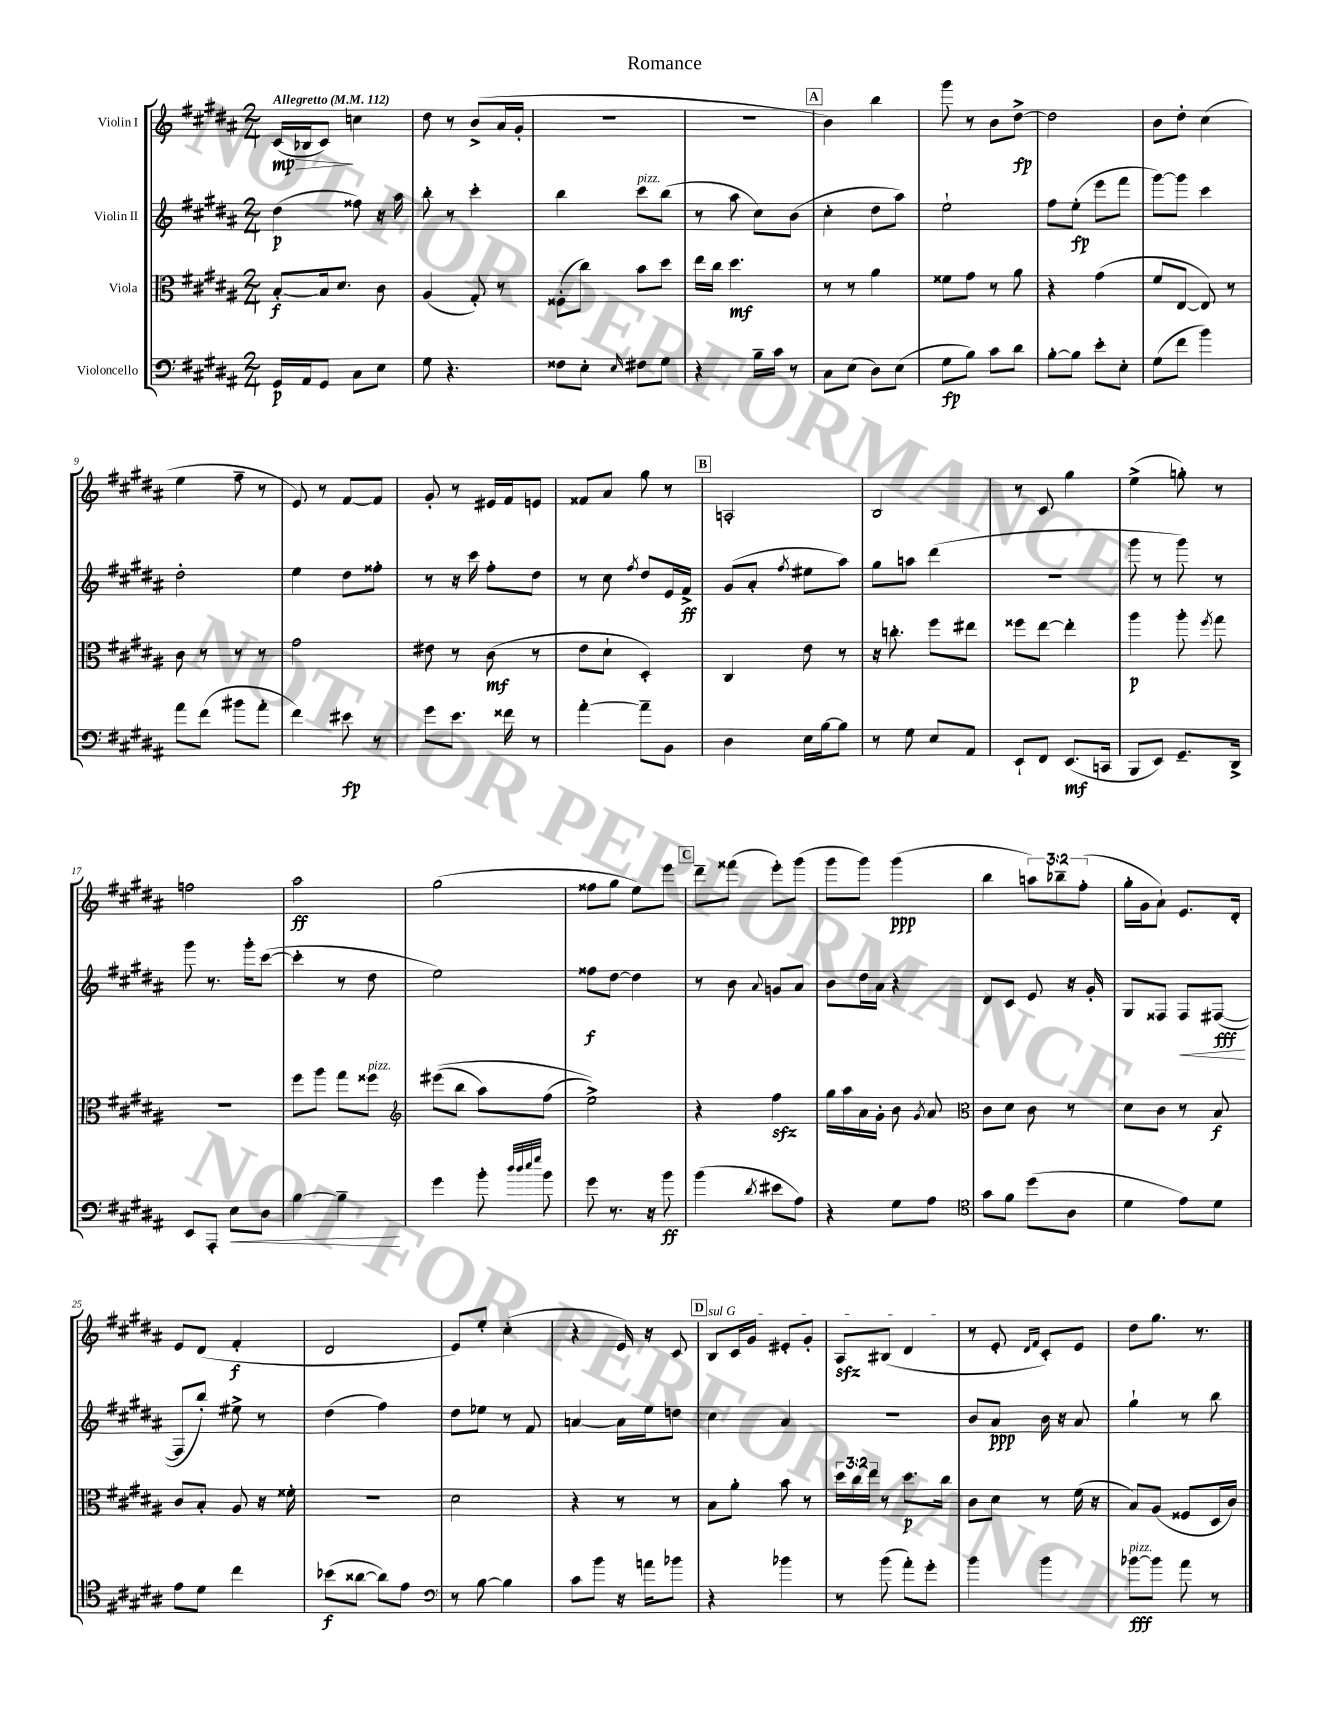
\header { title = "Romance" }
<<
\new StaffGroup <<
\new Staff = "s0" \with { instrumentName = "Violin I" } {
    \clef treble \key b \major \numericTimeSignature \time 2/4 \override Staff.TupletNumber.text = #tuplet-number::calc-fraction-text \tempo "Allegretto" 4 = 112
    \autoBeamOff cis'16[\mp\>( bes16 cis'8]\!) c''4 |
    dis''8 r8 b'8[->( ais'16 gis'16]-. |
    R2 |
    R2 |
    \mark \markup { \box "A" } b'4) b''4 |
    gis'''8 r8 b'8[ dis''8]~->\fp |
    dis''2 |
    b'8[ dis''8]-. cis''4( |
    e''4 fis''8-- r8 |
    e'8) r8 fis'8[~ fis'8] |
    gis'8-. r8 eis'16[ fis'16 e'8] |
    fisis'8[ ais'8] gis''8 r8 |
    \mark \markup { \box "B" } a2-. |
    b2 |
    r8 cis'8 gis''4 |
    e''4->( g''8-.) r8 |
    f''2 |
    ais''2\ff |
    gis''2( |
    fisis''8[ gis''8] e''8[) e'''8] |
    \mark \markup { \box "C" } dis'''8[-- fisis'''8]( e'''8[-.) gis'''8]( |
    gis'''8[ gis'''8]) gis'''4\ppp( |
    b''4 \tuplet 3/2 { a''8[) bes''8-- fis''8]-.( } |
    gis''16[-. gis'16 ais'8]-!) e'8.[ dis'16]-. |
    e'8[ dis'8]( fis'4-.\f |
    dis'2 |
    e'8[) e''8]-. cis''4-.( |
    r4 e'16) r16 cis'8 |
    \mark \markup { \box "D" } \once \override TextSpanner.bound-details.left.text = \markup { \italic "sul G" } b8[\startTextSpan cis'16 gis'16] eis'8[-. gis'8]-. |
    ais8[\sfz bis8]( dis'4\stopTextSpan |
    r8 e'8-. \grace { dis'16[ fis'16] } cis'8[-.) e'8] |
    dis''8[ gis''8.] r8. \bar "|." |
}
\new Staff = "s1" \with { instrumentName = "Violin II" } {
    \clef treble \key b \major \numericTimeSignature \time 2/4
    \autoBeamOff dis''4\p( fisis''8) r16 ais''16 |
    b''8-. r8 cis'''4-. |
    b''4 cis'''8[^\markup { \italic "pizz." } b''8]( |
    r8 ais''8 cis''8[) b'8]( |
    \mark \markup { \box "A" } cis''4-. dis''8[ ais''8]) |
    e''2-! |
    fis''8[ e''8]-.\fp( e'''8[ fis'''8] |
    gis'''8[~) gis'''8] cis'''4 |
    dis''2-. |
    e''4 dis''8[ fisis''8]-. |
    r8 r16 cis'''16 fis''8[-. dis''8] |
    r8 cis''8 \acciaccatura { fis''8 } dis''8[ e'16 fis'16]->\ff |
    \mark \markup { \box "B" } gis'8[( ais'8]-. \acciaccatura { fis''8 } eis''8[ ais''8]) |
    gis''8[ a''8] dis'''4( |
    R2 |
    gis'''8 r8 gis'''8) r8 |
    gis'''8 r8. gis'''16[-. cis'''8]~( |
    cis'''4-. r8 dis''8 |
    e''2) |
    fisis''8[\f dis''8]~ dis''4 |
    \mark \markup { \box "C" } r8 b'8 \appoggiatura { ais'8 } g'8[ ais'8] |
    b'8[ dis''16 ais'16] r4 |
    dis'8[ cis'8] e'8 r16 gis'16-. |
    gis8[ fisis8] fisis8[\< fis8]~\fff\!( |
    fis8[ b''8]-.) eis''8-> r8 |
    dis''4( fis''4) |
    dis''8[ ees''8] r8 fis'8 |
    a'4~ a'16[ e''16 d''8] |
    \mark \markup { \box "D" } cis''4 ais'4 |
    R2 |
    b'8[ ais'8]\ppp b'16 r16 ais'8 |
    gis''4-! r8 b''8 \bar "|." |
}
\new Staff = "s2" \with { instrumentName = "Viola" } {
    \clef alto \key b \major \numericTimeSignature \time 2/4 \override Staff.TupletNumber.text = #tuplet-number::calc-fraction-text
    \autoBeamOff b8[~-.\f b16 dis'8.] cis'8 |
    ais4( gis8-.) r8 |
    fisis8[-.( cis''8]) b'8[ dis''8] |
    e''16[ cis''16] dis''4.\mf |
    \mark \markup { \box "A" } r8 r8 ais'4 |
    fisis'8[ gis'8] r8 ais'8 |
    r4 gis'4( |
    fis'8[ e8]~ e8) r8 |
    cis'8 r8 r8 r8 |
    gis'2 |
    eis'8 r8 cis'8\mf( r8 |
    e'8[ dis'8]-! dis4-.) |
    \mark \markup { \box "B" } cis4 e'8 r8 |
    r16 c''8.-. fis''8[ eis''8] |
    fisis''8[ e''8]~ e''4-. |
    ais''4\p ais''8-. \acciaccatura { fis''8 } gis''8 |
    R2 |
    fis''8[ ais''8] gis''8[ fisis''8]^\markup { \italic "pizz." } |
    \clef treble eis'''8[(\( b''8] ais''8[) fis''8]( |
    e''2->)\) |
    \mark \markup { \box "C" } r4 fis''4\sfz |
    gis''16[ ais''16 ais'16 gis'16]-. b'8 \acciaccatura { gis'8 } ais'8 |
    \clef alto cis'8[ dis'8] cis'8 r8 |
    dis'8[ cis'8] r8 b8\f |
    cis'8[ b8]-. ais8 r16 fisis'16-. |
    r2 |
    dis'2 |
    r4 r8 r8 |
    \mark \markup { \box "D" } b8[ ais'8]-. b'8 r8 |
    \tuplet 3/2 { dis''16[ cis''16 e''16] } r8 dis''8.[\p cis''16] |
    cis'8[ dis'8] r8 fis'16( r16 |
    b8[) ais8]( fisis8[ dis16 cis'16]) \bar "|." |
}
\new Staff = "s3" \with { instrumentName = "Violoncello" } {
    \clef bass \key b \major \numericTimeSignature \time 2/4
    \autoBeamOff gis,16[\p ais,16 gis,8] cis8[ e8] |
    gis8 r4. |
    fisis8[ e8]-. \grace { e16 } fis8[ gis8] |
    r4 b16[-- cis'16] r8 |
    \mark \markup { \box "A" } cis8[ e8]( dis8[) e8]( |
    gis8[\fp b8]) cis'8[ dis'8] |
    b8[~-. b8] e'8[-. e8]-. |
    gis8[( fis'8] b'4) |
    ais'8[ fis'8]( bis'8[ ais'8]-. |
    fis'4) eis'8\fp r8 |
    gis'8[ e'8.] fisis'16 r8 |
    ais'4~-. ais'8[-- b,8] |
    \mark \markup { \box "B" } dis4 e16[ b16~ b8] |
    r8 gis8 e8[ ais,8] |
    e,8[-! fis,8] e,8.[\mf( c,16] |
    b,,8[ e,8]) gis,8.[-- dis,16]-> |
    e,8[ ais,,8]-. e8[\< dis8] |
    b4~ b4--\! |
    gis'4 b'8-. \grace { dis''32[ dis''32 e''32 gis''32] } b'8 |
    gis'8 r8. r16 b'8\ff |
    \mark \markup { \box "C" } b'4( \acciaccatura { dis'8 } eis'8[ ais8]) |
    r4 gis8[ ais8] |
    \clef tenor gis'8[ fis'8] dis''8[( ais8] |
    dis'4 e'8[) dis'8] |
    e'8[ dis'8] cis''4 |
    bes'8[\f( aisis'8]~ aisis'8[) e'8] |
    \clef bass r8 b8~ b4 |
    cis'8[ b'8] r16 a'16[ bes'8] |
    \mark \markup { \box "D" } r4 bes'4 |
    r8 b'8( ais'8[-.) gis'8]-. |
    b'4 b'4 |
    bes'8[~\fff^\markup { \italic "pizz." } bes'8] ais'8 r8 \bar "|." |
}
>>
>>
